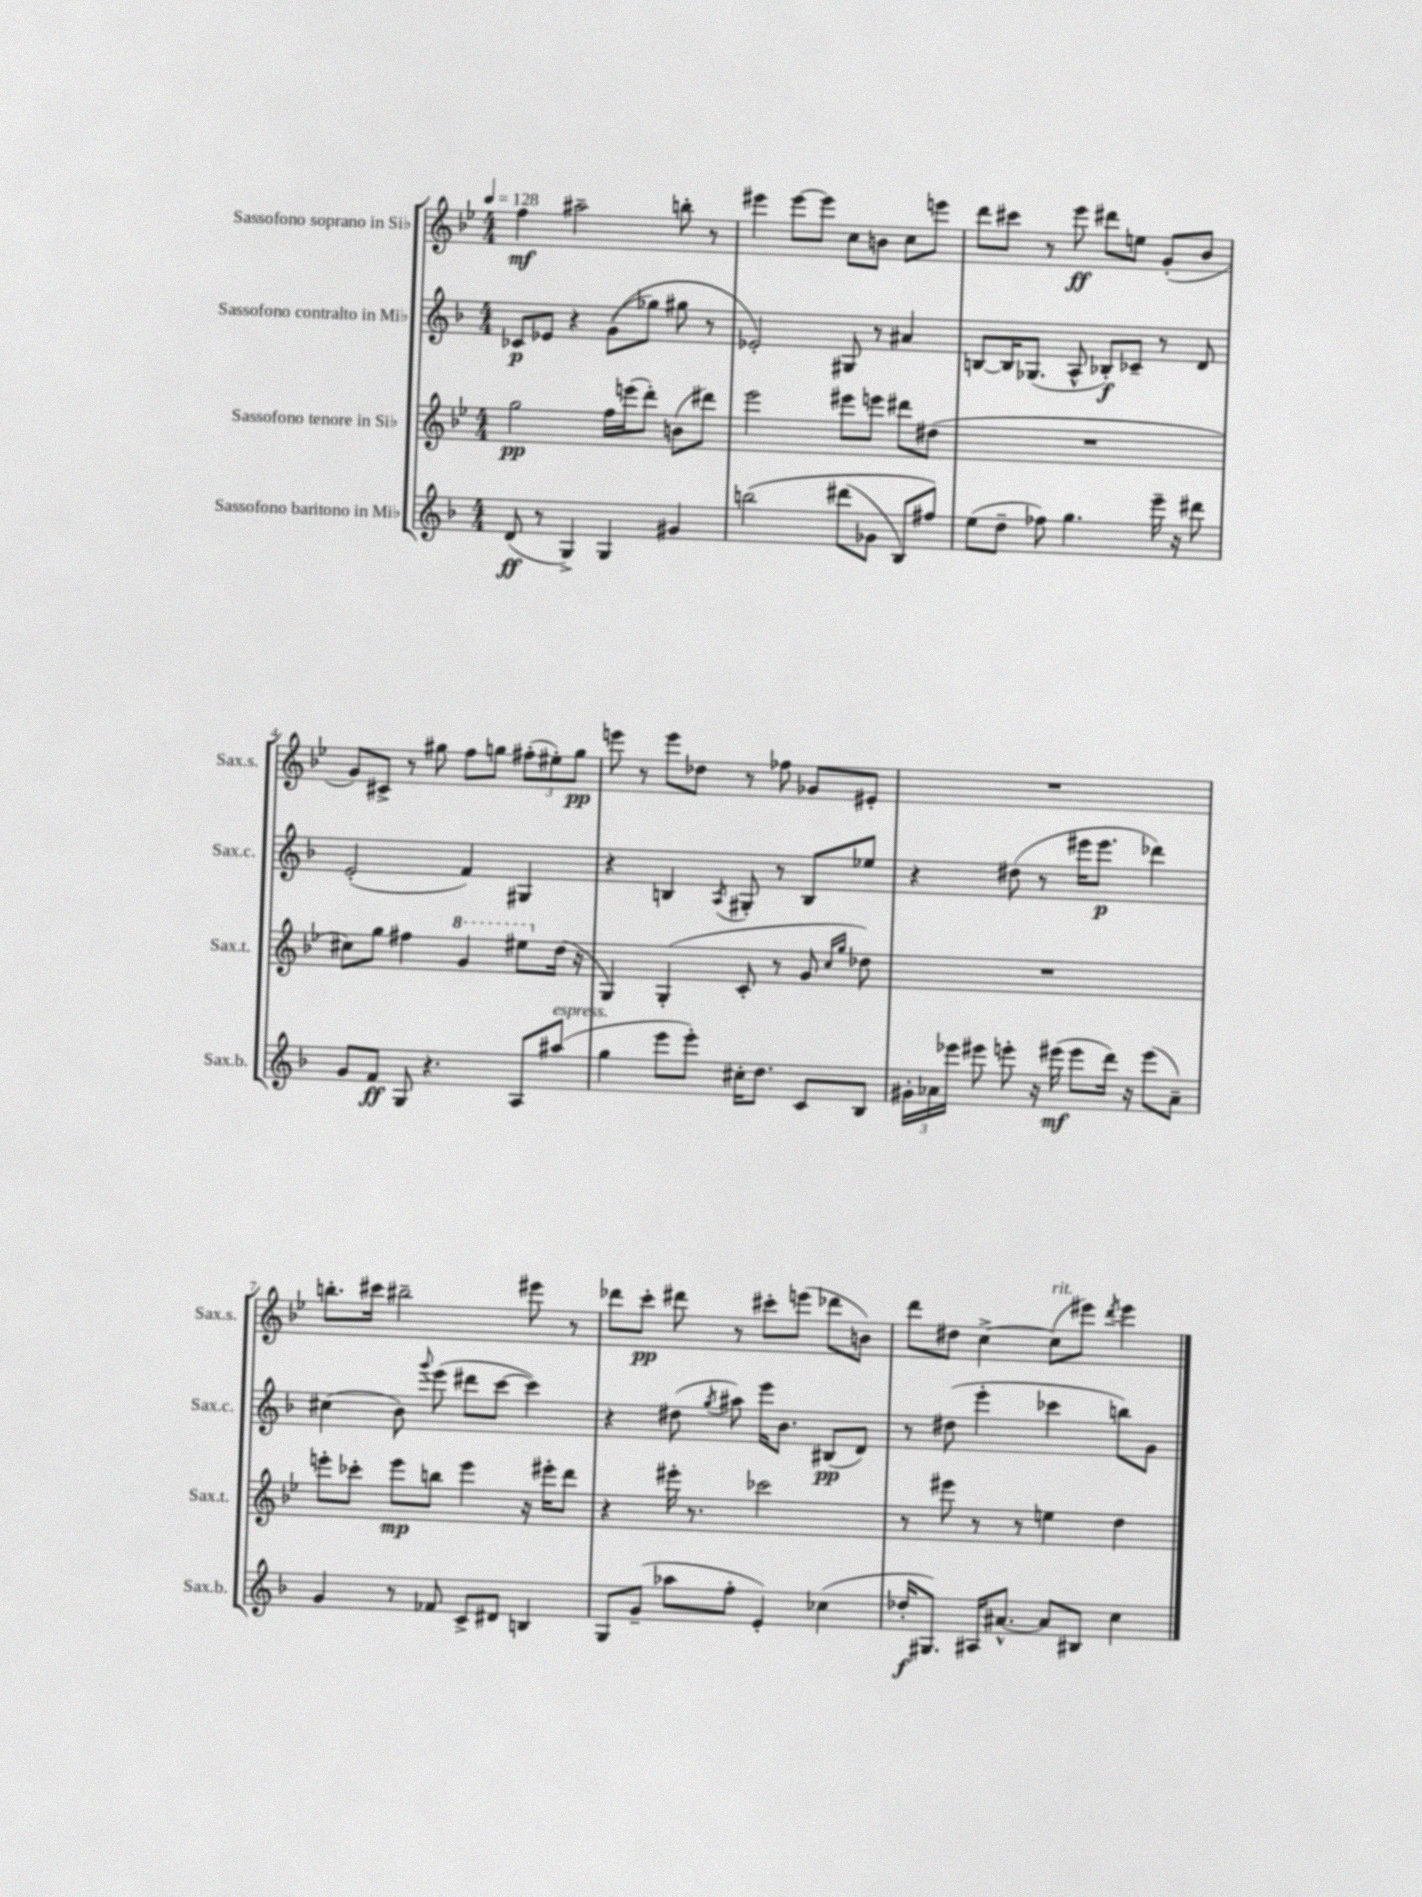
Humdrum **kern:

**kern	**dynam	**kern	**dynam	**kern	**dynam	**kern	**dynam
*part4	*part4	*part3	*part3	*part2	*part2	*part1	*part1
*staff4	*staff4	*staff3	*staff3	*staff2	*staff2	*staff1	*staff1
*I"Sassofono baritono in Mi♭	*	*I"Sassofono tenore in Si♭	*	*I"Sassofono contralto in Mi♭	*	*I"Sassofono soprano in Si♭	*
*I'Sax.b.	*	*I'Sax.t.	*	*I'Sax.c.	*	*I'Sax.s.	*
*clefG2	*	*clefG2	*	*clefG2	*	*clefG2	*
*k[b-]	*	*k[b-e-]	*	*k[b-]	*	*k[b-e-]	*
*M4/4	*	*M4/4	*	*M4/4	*	*M4/4	*
*MM128	*	*MM128	*	*MM128	*	*MM128	*
=1	=1	=1	=1	=1	=1	=1	=1
(8d/	ff	2gg\	pp	8c-X/L	p	4ff\	mf
8r	.	.	.	8e-X/J	.	.	.
4G^/)	.	.	.	4r	.	2aa#X~\	.
4G/	.	16ff\LL	.	((8g\L	.	.	.
.	.	(16eeen\J	.	.	.	.	.
.	.	8ddd'\J)	.	8gg-X\J)	.	.	.
4g#X/	.	(8bn\L	.	8gg#X\	.	8bbn'\	.
.	.	8ddd#X\J)	.	8r	.	8r	.
=2	=2	=2	=2	=2	=2	=2	=2
(2bbn\	.	2eee-\	.	2e-X'/)	.	4eee#X\	.
.	.	.	.	.	.	[8eee#\L	.
.	.	.	.	.	.	8eee#\J]	.
(8ddd#X\L	.	8eee#X\L	.	8G#X/	.	8cc\L	.
8g-X\J	.	8eeen\J	.	8r	.	8bn\J	.
8B-/L)	.	8ddd#X\L	.	4a#X/	.	8cc\L	.
8ff#X/J)	.	(8dd#X\J	.	.	.	8eeen\J	.
=3	=3	=3	=3	=3	=3	=3	=3
(8ee\L	.	1r	.	[8Bn/L	.	8ddd\L	.
8dd~\J	.	.	.	16B/K]	.	8ccc#X\J	.
.	.	.	.	(8.G-X/J	.	.	.
8ff-X\)	.	.	.	.	.	8r	.
4.gg\	.	.	.	8A^^/	.	8eee-\	ff
.	.	.	.	8B-X'/L)	f	8ddd#X\L	.
.	.	.	.	8c-X~/J	.	8een\J	.
16eee~\	.	.	.	8r	.	(8g'/L	.
16r	.	.	.	.	.	.	.
8ddd#X\	.	.	.	8d/	.	8b-/J	.
!!LO:LB:g=z
=4	=4	=4	=4	=4	=4	=4	=4
8g/L	.	8cc#X\L)	.	(2e'/	.	8g/L)	.
8f/J	ff	8gg\J	.	.	.	8c#X^/J	.
8G/	.	4ff#X\	.	.	.	8r	.
4.r	.	.	.	.	.	8gg#X\	.
*	*	*8va	*	*	*	*	*
.	.	4gg/	.	4f/)	.	8ff\L	.
.	.	.	.	.	.	8ggn\J	.
8A/L	.	8eee#X\L	.	4G#X/	.	(12ff#X'\L	.
.	.	.	.	.	.	12ee#X'\)	.
*	*	*X8va	*	*	*	*	*
!LO:TX:a:i:t=espress.	!	!	!	!	!	!	!
(8aa#X/J	.	(16dd\Jk	.	.	.	.	.
.	.	.	.	.	.	12gg\J	pp
.	.	16r	.	.	.	.	.
=5	=5	=5	=5	=5	=5	=5	=5
4gg\	.	4G/)	.	4r	.	8eeen\	.
.	.	.	.	.	.	8r	.
8eee\L	.	(4G'/	.	4Bn/	.	8eee\L	.
8eee'\J)	.	.	.	.	.	8dd-X\J	.
.	.	.	.	8qA/	.	.	.
16cc#X'\KL	.	8c'/	.	8G#X'/	.	8r	.
8.dd\J	.	.	.	.	.	.	.
.	.	8r	.	8r	.	8ff-X\	.
8c/L	.	8g/	.	8B/L	.	8g-X/L	.
.	.	16qqcc/LL	.	.	.	.	.
.	.	16qqgg/JJ	.	.	.	.	.
8B-/J	.	8dd-X\)	.	8ee-X/J	.	8e#X'/J	.
=6	=6	=6	=6	=6	=6	=6	=6
24g#X'\LL	.	1r	.	4r	.	1r	.
24a-X\	.	.	.	.	.	.	.
24eee-X\JJ	.	.	.	.	.	.	.
8eee#X\	.	.	.	.	.	.	.
8eeen'\	.	.	.	(8dd#X\	.	.	.
16r	.	.	.	8r	.	.	.
(16eee#X\	mf	.	.	.	.	.	.
8eee#\L	.	.	.	16eee#X\KL	.	.	.
.	.	.	.	8.eee#\J	p	.	.
16ddd\Jk)	.	.	.	.	.	.	.
16r	.	.	.	.	.	.	.
(8eee#\L	.	.	.	4ddd-X\)	.	.	.
8a-~\J)	.	.	.	.	.	.	.
!!LO:LB:g=z
=7	=7	=7	=7	=7	=7	=7	=7
4g/	.	8eeen'\L	.	(4cc#X\	.	8.bbn'\L	.
.	.	8ccc-X'\J	.	.	.	.	.
.	.	.	.	.	.	16ccc#X\Jk	.
8r	.	8eee\L	mp	8b-\)	.	2bb#X~\	.
.	.	.	.	8qqggg/	.	.	.
8f-X/	.	8bbn\J	.	(8eee\	.	.	.
8c^/L	.	4eee\	.	8ddd#X\L	.	.	.
8d#X/J	.	.	.	[8ccc\J	.	.	.
4Bn/	.	16r	.	4ccc\])	.	8eee#X\	.
.	.	16eee#X'\KL	.	.	.	.	.
.	.	8ddd\J	.	.	.	8r	.
=8	=8	=8	=8	=8	=8	=8	=8
8G/L	.	4r	.	4r	.	8ddd-X\L	.
(8g~/J	.	.	.	.	.	8ccc'\J	pp
8aa-X\L	.	16eee#X'\	.	(8dd#X\	.	8ddd#X\	.
.	.	8.r	.	.	.	.	.
.	.	.	.	8qgg/	.	.	.
8ff'\J	.	.	.	8aa#X\)	.	8r	.
4e'/)	.	2ccc-X\	.	16eee\KL	.	8ccc#X'\L	.
.	.	.	.	8.b-\J	.	.	.
.	.	.	.	.	.	(8eeen\J	.
(4cc-X\	.	.	.	(8B#X/L	pp	8ddd-X\L	.
.	.	.	.	8d/J)	.	8bn\J)	.
=9	=9	=9	=9	=9	=9	=9	=9
16dd-X'/KL	f	8r	.	8r	.	8ddd\L	.
8.G#X/J)	.	.	.	.	.	.	.
.	.	8eee#X\	.	(8dd#X\	.	8dd#X\J	.
16A#X/KL	.	8r	.	4eee'\	.	[4cc^\	.
[8.a#X^^/J	.	.	.	.	.	.	.
.	.	8r	.	.	.	.	.
!	!	!	!	!	!	!LO:TX:a:i:t=rit.	!
8a#/L]	.	4een\	.	4ccc-X\	.	(8cc\L]	.
8B#X/J	.	.	.	.	.	8eee#X\J)	.
.	.	.	.	.	.	8qddd/	.
4cc\	.	4dd\	.	8bbn\L)	.	4eee#\	.
.	.	.	.	8g\J	.	.	.
==	==	==	==	==	==	==	==
*-	*-	*-	*-	*-	*-	*-	*-
